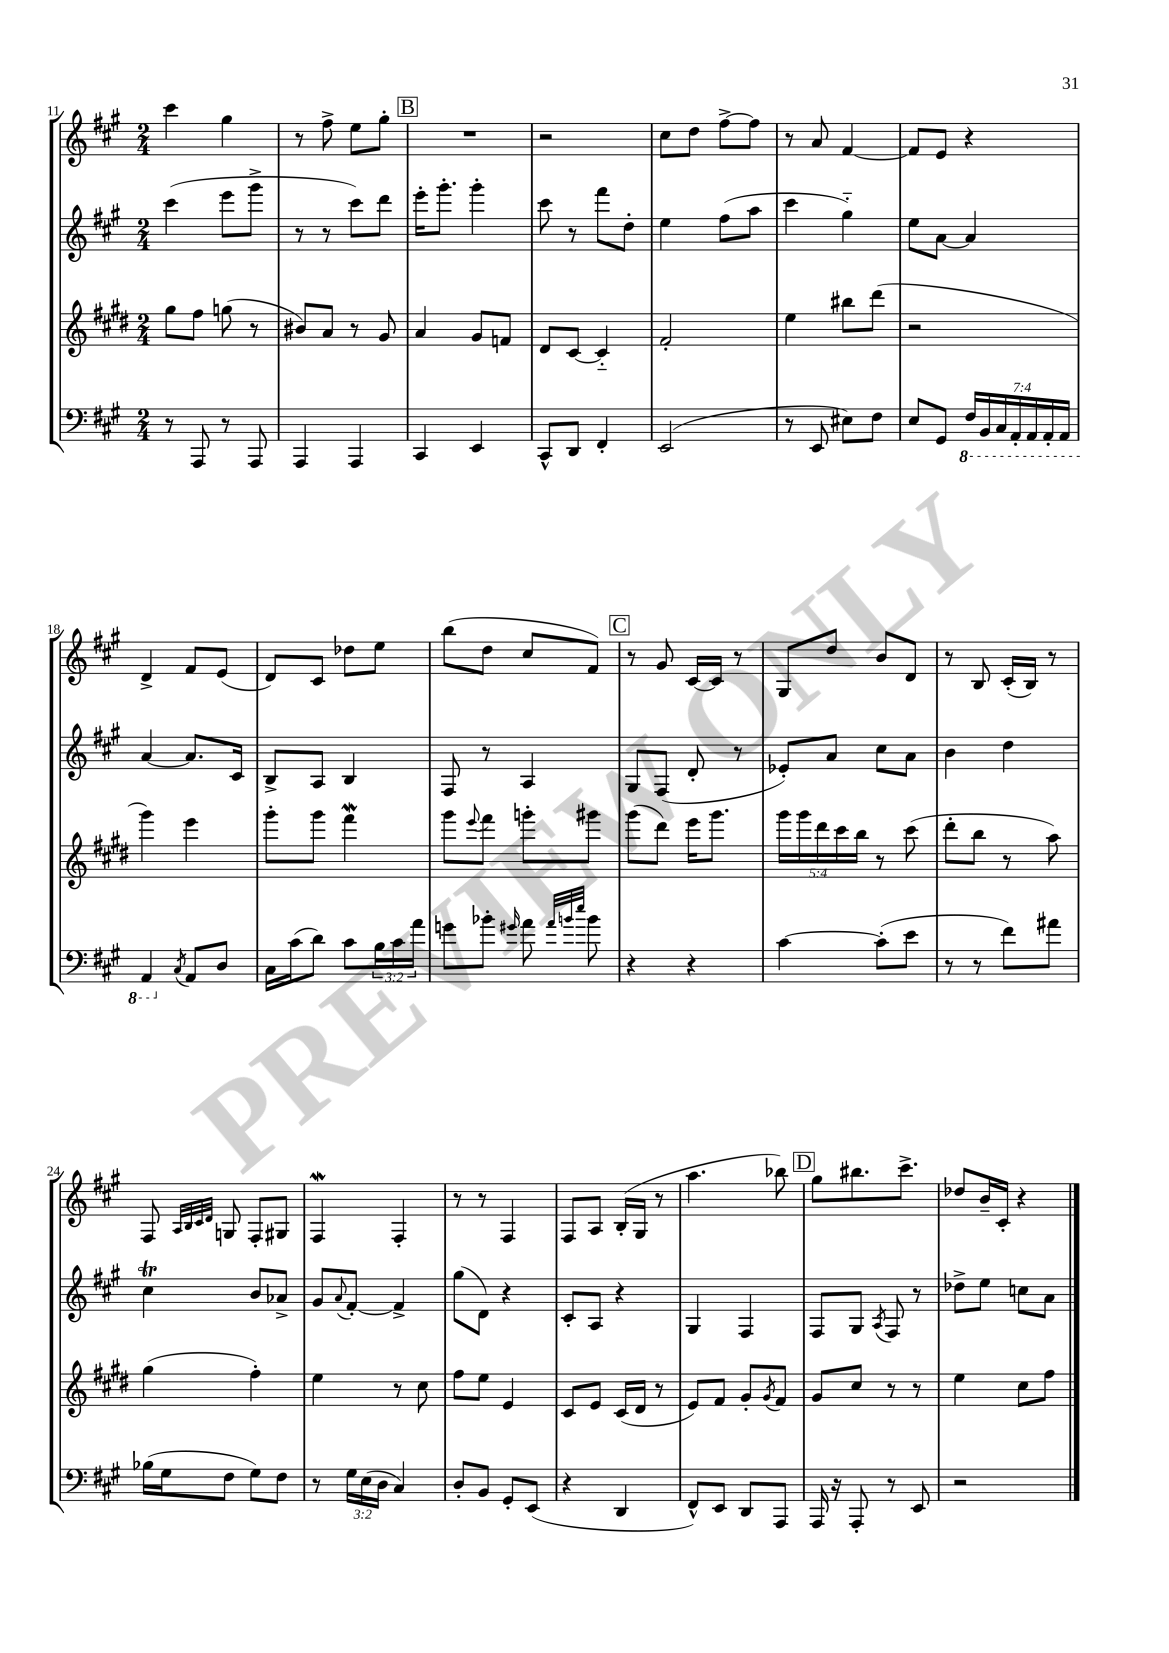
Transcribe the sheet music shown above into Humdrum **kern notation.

**kern	**kern	**kern	**kern
*part4	*part3	*part2	*part1
*staff4	*staff3	*staff2	*staff1
*clefF4	*clefG2	*clefG2	*clefG2
*k[f#c#g#]	*k[f#c#g#d#]	*k[f#c#g#]	*k[f#c#g#]
*M2/4	*M2/4	*M2/4	*M2/4
=11	=11	=11	=11
8r	8gg#\L	(4ccc#\	4ccc#\
8AAA/	8ff#\J	.	.
8r	(8ggn\	8eee\L	4gg#\
8AAA/	8r	8ggg#^\J	.
=12	=12	=12	=12
4AAA/	8b#X/L)	8r	8r
.	8a/J	8r	8ff#^\
4AAA/	8r	8ccc#\L)	8ee\L
.	8g#/	8ddd\J	8gg#'\J
!!LO:REH:place=s1:t=B
=13	=13	=13	=13
4CC#/	4a/	16eee'\KL	2r
.	.	8.ggg#'\J	.
4EE/	8g#/L	4ggg#'\	.
.	8fn/J	.	.
=14	=14	=14	=14
8CC#^^/L	8d#/L	8ccc#\	2r
8DD/J	[8c#/J	8r	.
4FF#'/	4c#/]	8fff#\L	.
.	.	8dd'\J	.
=15	=15	=15	=15
(2EE/	2f#'/	4ee\	8cc#\L
.	.	.	8dd\J
.	.	(8ff#\L	[8ff#^\L
.	.	8aa\J	8ff#\J]
=16	=16	=16	=16
8r	4ee\	4ccc#\	8r
8EE/	.	.	8a/
8E#X\L)	8bb#X\L	4gg#\)	[4f#/
8F#\J	(8ddd#\J	.	.
=17	=17	=17	=17
8E/L	2r	8ee\L	8f#/L]
8GG#/J	.	[8a\J	8e/J
*8ba	*	*	*
28FF#/LL	.	4a/]	4r
28BBB/	.	.	.
28CC#/	.	.	.
28AAA'/	.	.	.
28AAA/	.	.	.
28AAA'/	.	.	.
28AAA/JJ	.	.	.
!!LO:LB:g=z
=18	=18	=18	=18
4AAA/	4ggg#\)	[4a/	4d^/
*X8ba	*	*	*
8qC#/	.	.	.
8AA/L	4eee\	8.a/L]	8f#/L
8D/J	.	.	(8e/J
.	.	16c#/Jk	.
=19	=19	=19	=19
16C#\LL	8ggg#'\L	8B^/L	8d/L)
(16c#\J	.	.	.
8d\J)	8ggg#\J	8A/J	8c#/J
8c#\L	4fff#W\	4B/	8dd-X\L
24B\L	.	.	8ee\J
24c#\	.	.	.
24a\JJ	.	.	.
=20	=20	=20	=20
8gn\L	8ggg#\L	8F#/	(8bb\L
.	8qqeee/	.	.
8b-X'\J	8fff#\J	8r	8dd\J
16qqg#X/	.	.	.
8a\	8gggn'\L	4A/	8cc#/L
32qqa/LLL	.	.	.
32qqbn/	.	.	.
32qqee/JJJ	.	.	.
8b\	8ggg#X\J	.	8f#/J)
!!LO:REH:place=s1:t=C
=21	=21	=21	=21
4r	(8ggg#\L	8G#/L	8r
.	8ddd#\J)	(8F#/J	8g#/
4r	16eee\KL	8d'/	[16c#/LL
.	8.ggg#\J	.	16c#/JJ]
.	.	8r	8r
=22	=22	=22	=22
[4c#\	20ggg#\LL	8e-X'/L)	8G#/L
.	20ggg#\	.	.
.	20ddd#\	.	.
.	.	8a/J	8dd/J
.	20ccc#\	.	.
.	20bb\JJ	.	.
(8c#'\L]	8r	8cc#\L	8b/L
8e\J	(8ccc#\	8a\J	8d/J
=23	=23	=23	=23
8r	8ddd#'\L	4b\	8r
8r	8bb\J	.	8B/
8f#\L)	8r	4dd\	(16c#'/LL
.	.	.	16B/JJ)
8a#X\J	8aa\)	.	8r
!!LO:LB:g=z
=24	=24	=24	=24
(16B-X\LL	(4gg#\	4cc#t\	8F#/
16G#\J	.	.	.
.	.	.	32qqA/LLL
.	.	.	32qqB/
.	.	.	32qqc#/
.	.	.	32qqd/JJJ
8F#\J	.	.	8Gn/
8G#\L)	4ff#'\)	8b/L	8F#'/L
8F#\J	.	8a-X^/J	8G#X/J
=25	=25	=25	=25
8r	4ee\	8g#/L	4F#W/
.	.	8qqa/	.
24G#\LL	.	[8f#'/J	.
(24E\	.	.	.
24D\JJ	.	.	.
4C#/)	8r	4f#^/]	4F#'/
.	8cc#\	.	.
=26	=26	=26	=26
8D'/L	8ff#\L	(8gg#\L	8r
8BB/J	8ee\J	8d\J)	8r
8GG#'/L	4e/	4r	4F#/
(8EE/J	.	.	.
=27	=27	=27	=27
4r	8c#/L	8c#'/L	8F#/L
.	8e/J	8A/J	8A/J
4DD/	(16c#/LL	4r	(16B'/LL
.	16d#/JJ	.	16G#/JJ
.	8r	.	8r
=28	=28	=28	=28
8FF#^^/L)	8e/L)	4G#/	4.aa\
8EE/J	8f#/J	.	.
8DD/L	8g#'/L	4F#/	.
.	8qg#/	.	.
8AAA/J	8f#/J	.	8bb-X\)
!!LO:REH:place=s1:t=D
=29	=29	=29	=29
16AAA/	8g#/L	8F#/L	8gg#\L
16r	.	.	.
8AAA'/	8cc#/J	8G#/J	8.bb#X\
.	.	8qA/	.
8r	8r	8F#/	.
.	.	.	8.ccc#^\J
8EE/	8r	8r	.
=30	=30	=30	=30
2r	4ee\	8dd-X^\L	8dd-X/L
.	.	8ee\J	16b~/L
.	.	.	16c#'/JJ
.	8cc#\L	8ccn\L	4r
.	8ff#\J	8a\J	.
==	==	==	==
*-	*-	*-	*-
